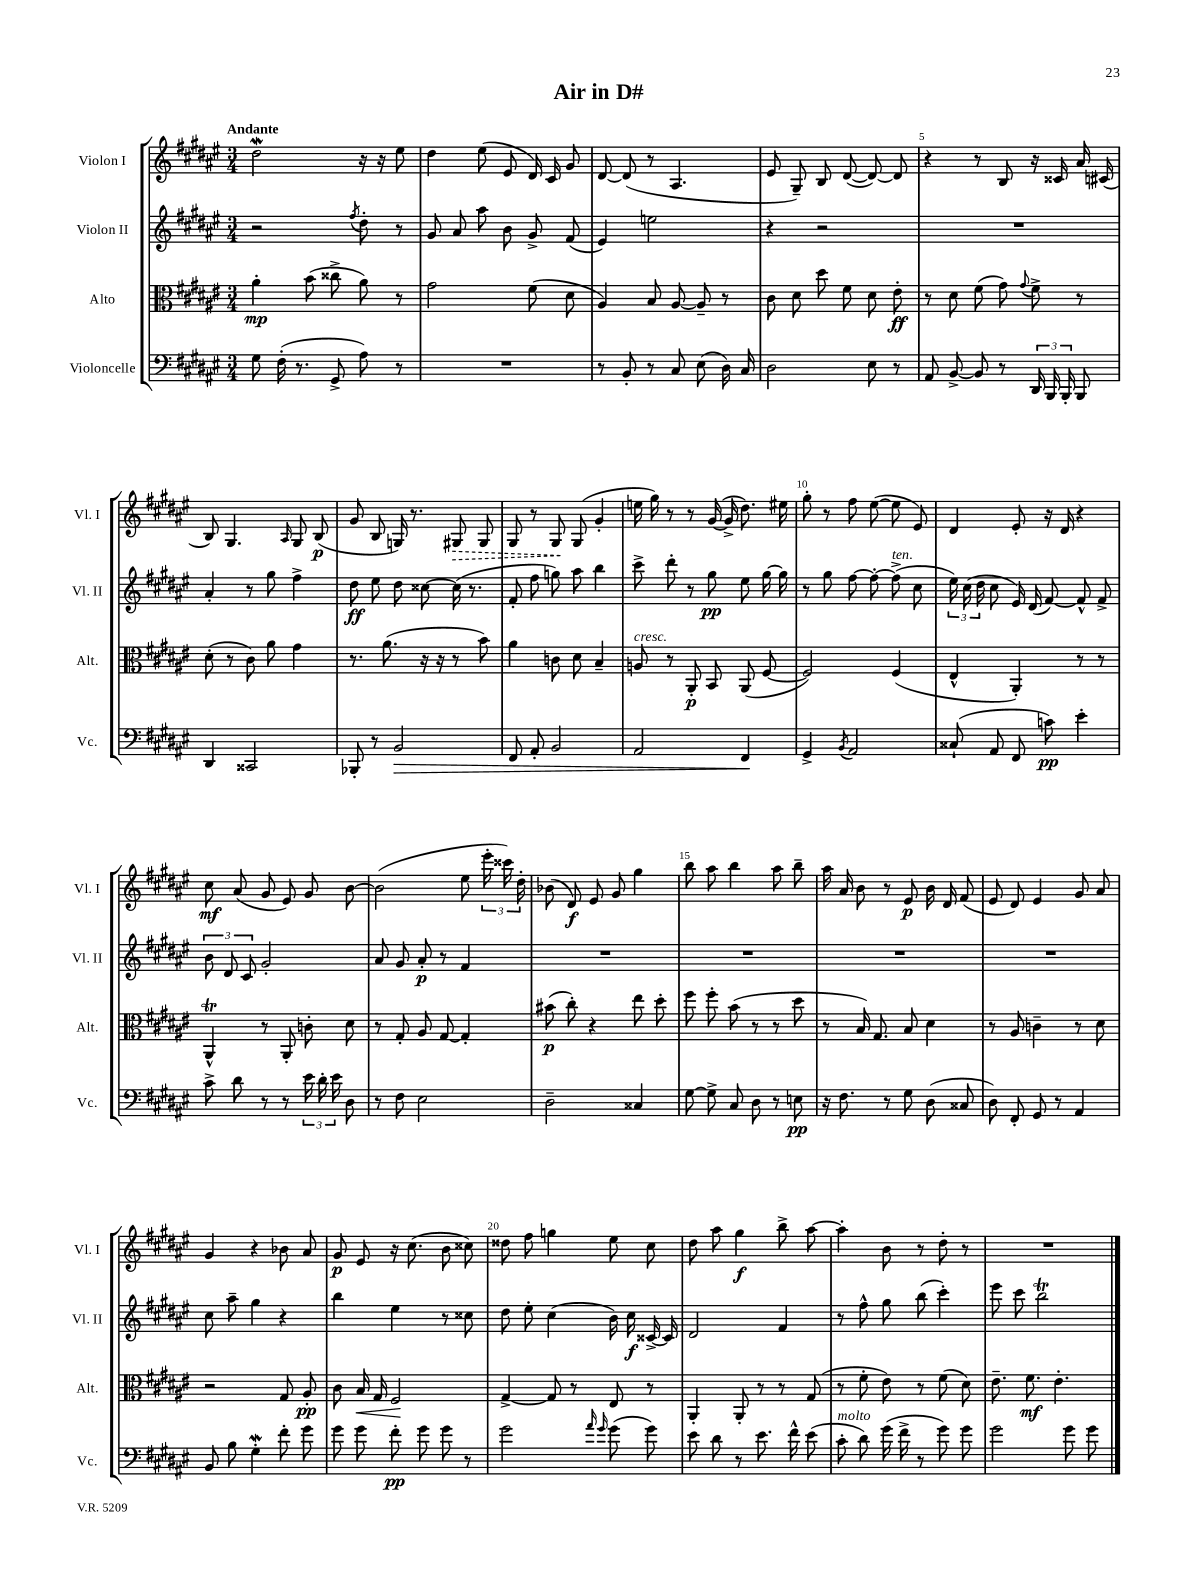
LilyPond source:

\header { title = "Air in D#" }
<<
\new StaffGroup <<
\new Staff = "s0" \with { instrumentName = "Violon I" shortInstrumentName = "Vl. I" } {
    \clef treble \key fis \major \numericTimeSignature \time 3/4 \tempo "Andante"
    \autoBeamOff dis''2\mordent r16 r16 eis''8 |
    dis''4 eis''8( eis'8 dis'16) cis'16 gis'8 |
    dis'8~ dis'8( r8 ais4. |
    eis'8 gis8--) b8 dis'8~( dis'8~) dis'8 |
    r4 r8 b8 r16 cisis'16 ais'16 cis'16( |
    b8) gis4. \grace { ais16 } gis8 b8\p( |
    gis'8 b8 g16) r8. \once \override Hairpin.style = #'dashed-line gis8\> gis8 |
    gis8 r8 gis8\! gis8( gis'4-. |
    e''16 gis''16) r8 r8 gis'16~( gis'16-> dis''8.) eis''16 |
    gis''8-. r8 fis''8 eis''8~( eis''8 eis'8) |
    dis'4 eis'8-. r16 dis'16 r4 |
    cis''8\mf ais'8( gis'8 eis'8) gis'8 b'8~ |
    b'2( eis''8 \tuplet 3/2 { eis'''16-. cisis'''16) dis''16-. } |
    bes'8( dis'8\f) eis'8 gis'8 gis''4 |
    b''8 ais''8 b''4 ais''8 b''8-- |
    ais''16 ais'16 b'8 r8 eis'8\p b'16 dis'16 fis'8( |
    eis'8 dis'8) eis'4 gis'8 ais'8 |
    gis'4 r4 bes'8 ais'8 |
    gis'8\p eis'8 r16 cis''8.( b'8 cisis''8) |
    disis''8 fis''8 g''4 eis''8 cis''8 |
    dis''8 ais''8 gis''4\f b''8-> ais''8~ |
    ais''4-. b'8 r8 dis''8-. r8 |
    R2. \bar "|." |
}
\new Staff = "s1" \with { instrumentName = "Violon II" shortInstrumentName = "Vl. II" } {
    \clef treble \key fis \major \numericTimeSignature \time 3/4
    \autoBeamOff r2 \acciaccatura { fis''8 } dis''8-. r8 |
    gis'8 ais'8 ais''8 b'8 gis'8-> fis'8( |
    eis'4) e''2 |
    r4 r2 |
    R2. |
    ais'4-. r8 gis''8 fis''4-> |
    dis''8\ff eis''8 dis''8 cisis''8~ cisis''16( r8. |
    fis'8-. fis''8 g''8) ais''8 b''4 |
    cis'''8-> dis'''8-. r8 gis''8\pp eis''8 gis''16~ gis''16 |
    r8 gis''8 fis''8~ fis''8~-. fis''8->^\markup { \italic "ten." }( cis''8 |
    \tuplet 3/2 { eis''16) cis''16( dis''16 } cis''8 eis'16) dis'16( fis'8~) fis'8-^ fis'8-> |
    \tuplet 3/2 { b'8 dis'8 cis'8 } gis'2-. |
    ais'8 gis'8 ais'8-.\p r8 fis'4 |
    R2. |
    R2. |
    R2. |
    R2. |
    cis''8 ais''8-- gis''4 r4 |
    b''4 eis''4 r8 cisis''8 |
    dis''8 eis''8-. cis''4( b'16) cis''16\f cisis'16~-> cisis'16 |
    dis'2 fis'4 |
    r8 fis''8-^ gis''8 b''8( cis'''4-.) |
    eis'''8 cis'''8 b''2\trill \bar "|." |
}
\new Staff = "s2" \with { instrumentName = "Alto" shortInstrumentName = "Alt." } {
    \clef alto \key fis \major \numericTimeSignature \time 3/4
    \autoBeamOff ais'4-.\mp b'8( cisis''8-> ais'8) r8 |
    gis'2 fis'8( dis'8 |
    ais4) b8 ais8~ ais8-- r8 |
    cis'8 dis'8 dis''8 fis'8 dis'8 eis'8-.\ff |
    r8 dis'8 fis'8( gis'8) \appoggiatura { gis'8 } fis'8-> r8 |
    dis'8-.( r8 cis'8) ais'8 gis'4 |
    r8. ais'8.( r16 r16 r8 b'8) |
    ais'4 c'8 dis'8 b4-- |
    a8^\markup { \italic "cresc." } r8 ais,8-.\p b,8 ais,8( fis8~ |
    fis2) fis4( |
    eis4-^ ais,4-.) r8 r8 |
    ais,4-^\trill r8 ais,8-. c'8-. dis'8 |
    r8 gis8-. ais8 gis8~ gis4-. |
    bis'8\p( cis''8-.) r4 eis''8 dis''8-. |
    fis''8 fis''8-. b'8( r8 r8 dis''8 |
    r8 b16) gis8. b8 dis'4 |
    r8 ais8 c'4-- r8 dis'8 |
    r2 gis8 ais8-.\pp |
    cis'8 b16\< gis16 fis2\! |
    gis4~-> gis8 r8 eis8 r8 |
    ais,4-. ais,8-. r8 r8 gis8( |
    r8 fis'8-. eis'8) r8 fis'8( dis'8) |
    eis'8.-- fis'8.\mf eis'4.-. \bar "|." |
}
\new Staff = "s3" \with { instrumentName = "Violoncelle" shortInstrumentName = "Vc." } {
    \clef bass \key fis \major \numericTimeSignature \time 3/4
    \autoBeamOff gis8 fis16-.( r8. gis,8-> ais8) r8 |
    R2. |
    r8 b,8-. r8 cis8 eis8( dis16) cis16 |
    dis2 eis8 r8 |
    ais,8 b,8~-> b,8 r8 \tuplet 3/2 { dis,16 b,,16 b,,16-. } b,,8 |
    dis,4 cisis,2 |
    bes,,8-. r8 b,2\> |
    fis,8 ais,8-. b,2 |
    ais,2 fis,4\! |
    gis,4-> \acciaccatura { b,8 } ais,2 |
    cisis8-!( ais,8 fis,8 c'8\pp) eis'4-. |
    cis'8-> dis'8 r8 r8 \tuplet 3/2 { eis'16 dis'16-. eis'16 } dis8 |
    r8 fis8 eis2 |
    dis2-- cisis4 |
    gis8~ gis8-> cis8 dis8 r8 e8\pp |
    r16 fis8. r8 gis8 dis8( cisis8 |
    dis8) fis,8-. gis,8 r8 ais,4 |
    b,8 b8 gis4-.\mordent fis'8-. gis'8 |
    gis'8 gis'8 fis'8-.\pp gis'8 gis'8 r8 |
    gis'2 \grace { ais'16 gis'16 } gis'8( gis'8) |
    eis'8 dis'8 r8 eis'8. fis'16-^ eis'8( |
    cis'8-.^\markup { \italic "molto" } dis'8) gis'16( fis'16-> r8 gis'8) gis'8 |
    gis'2 gis'8 gis'8 \bar "|." |
}
>>
>>
\layout { \context { \Score \override BarNumber.break-visibility = ##(#f #t #t) barNumberVisibility = #(every-nth-bar-number-visible 5) } }
